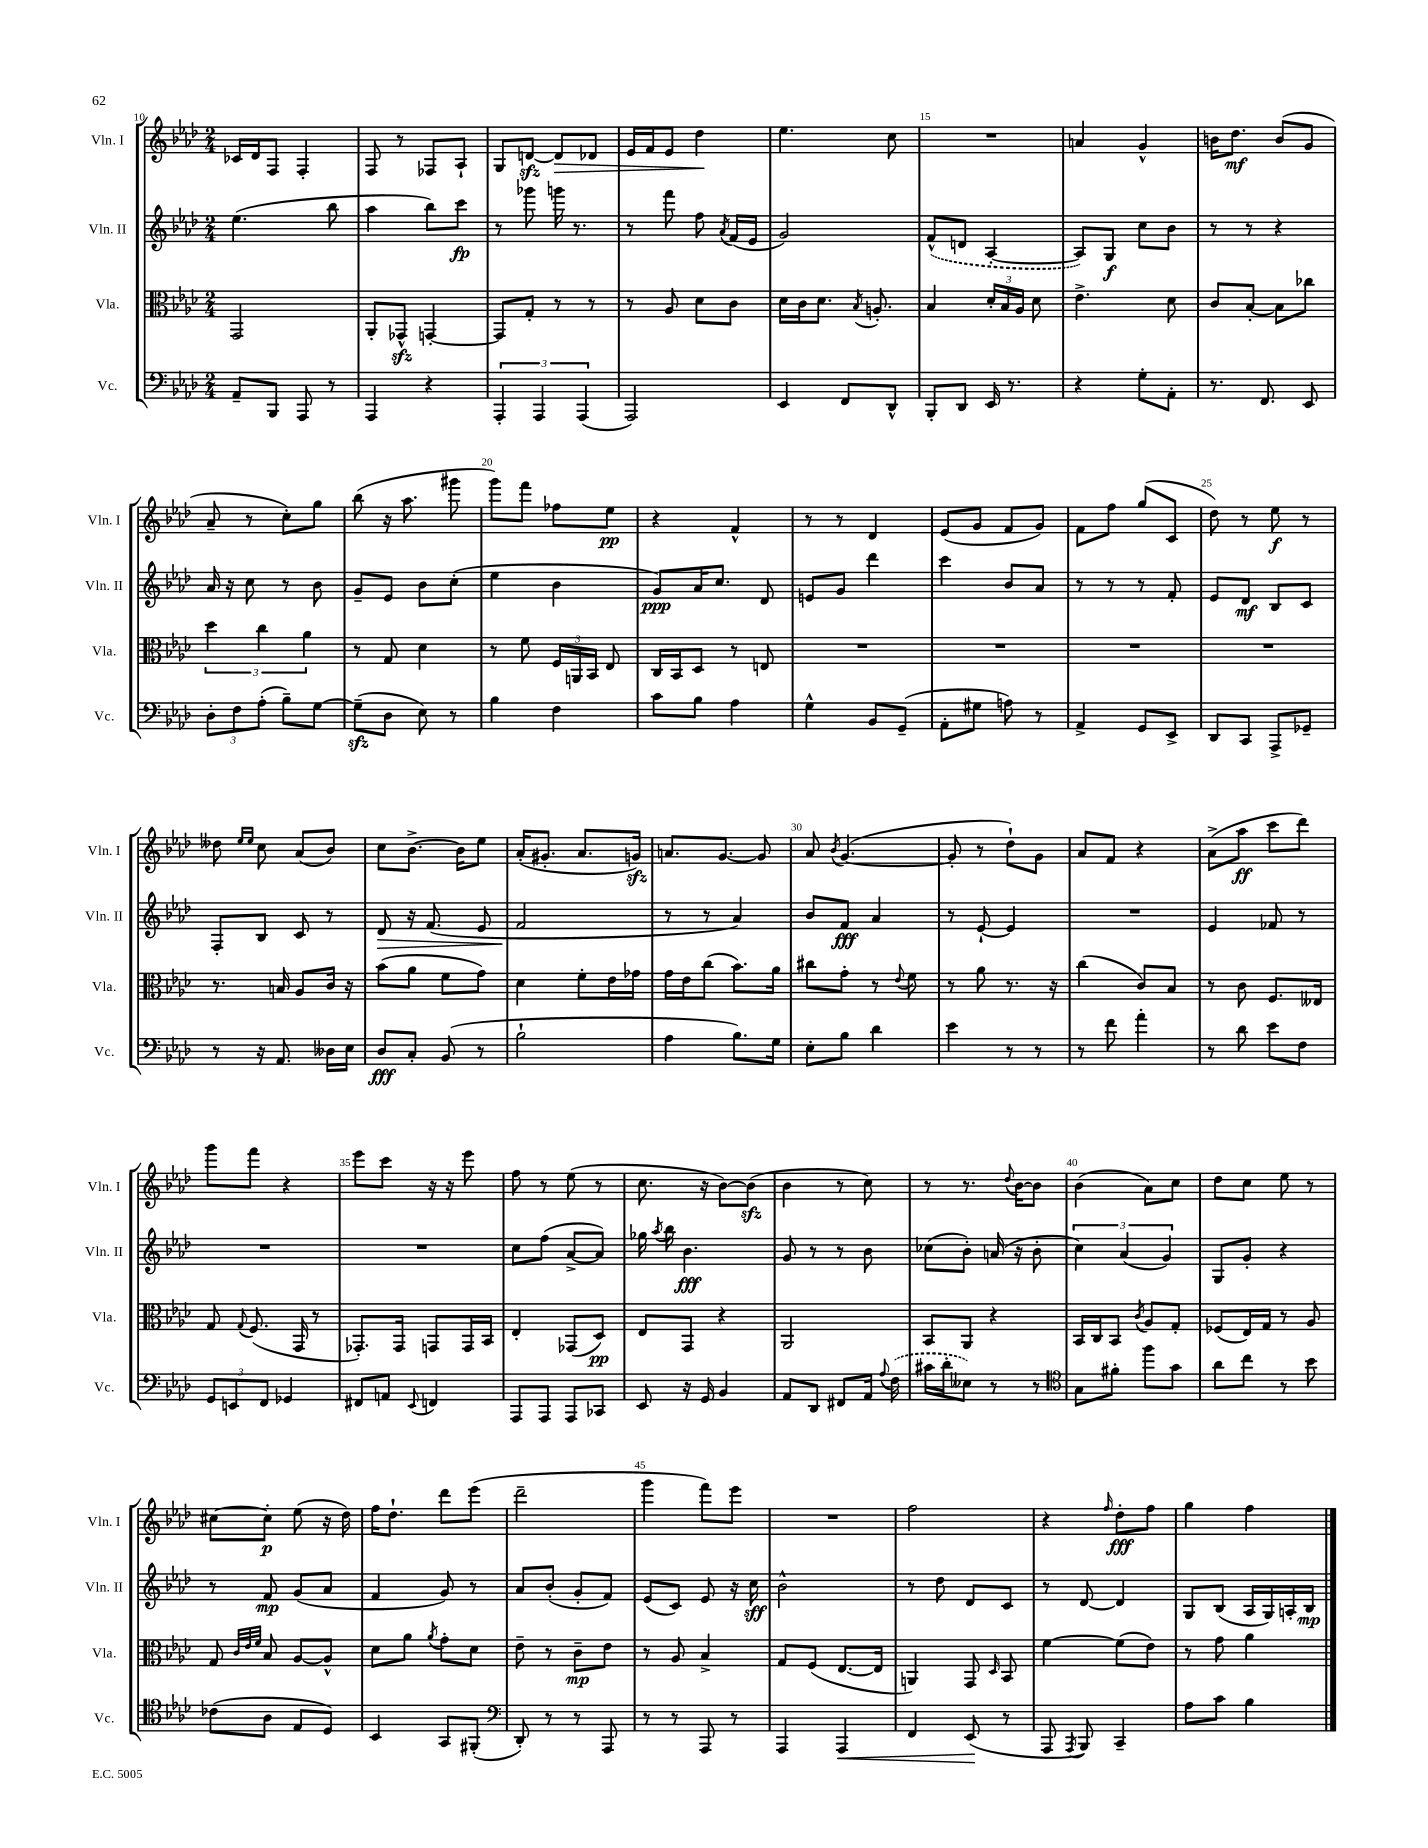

**kern	**kern	**kern	**kern
*staff4	*staff3	*staff2	*staff1
*clefF4	*clefC3	*clefG2	*clefG2
*k[b-e-a-d-]	*k[b-e-a-d-]	*k[b-e-a-d-]	*k[b-e-a-d-]
*M2/4	*M2/4	*M2/4	*M2/4
8AA-~	2GG	(4.ee-	16c-
.	.	.	16d-
8BBB-	.	.	8F
8AAA-	.	.	4F'
8r	.	8bb-	.
=	=	=	=
4AAA-	8AA-'	4aa-	8F
.	8GG-^^	.	8r
4r	[4GG'	8bb-)	8F-
.	.	8ccc	8A-`
=	=	=	=
6AAA-'	8GG]	8r	8G
.	8G'	8ggg-	[8d
6AAA-	.	.	.
.	8r	16ggg	8d]
.	.	8.r	.
(6AAA-	.	.	.
.	8r	.	8d-
=	=	=	=
2AAA-)	8r	8r	16e-
.	.	.	16f
.	8A-	8fff	8e-
.	8d-	8ff	4dd-
.	.	8qa-	.
.	8c	(16f	.
.	.	16e-	.
=	=	=	=
4EE-	16d-	2g)	4.ee-
.	16c	.	.
.	8.d-	.	.
8FF	.	.	.
.	8qB-	.	.
.	8.A'	.	.
8DD-^^	.	.	8cc
=	=	=	=
8BBB-'	4B-	(8f^^	2r
8DD-	.	8d	.
16EE-	24d-'	[4A-'	.
.	24B-	.	.
8.r	.	.	.
.	24A-	.	.
.	8d-	.	.
=	=	=	=
4r	4.e-^	8A-])	4a
.	.	8G	.
8G'	.	8cc	4g^^
8AA-'	8d-	8b-	.
=	=	=	=
8.r	8c	8r	16b
.	.	.	8.dd-
.	[8B-'	8r	.
8.FF	.	.	.
.	8B-]	4r	(8b
8EE-	8cc-	.	8g
=	=	=	=
12D-'	6dd-	16a-	8a-~
.	.	16r	.
12F	.	.	.
.	.	8cc	8r
(12A-'	6cc	.	.
8B-~)	.	8r	8cc')
.	6a-	.	.
[8G	.	8b-	8gg
=	=	=	=
(8G~]	8r	8g~	(8bb-
8D-	8G	8e-	16r
.	.	.	8.aa-
8E-)	4d-	8b-	.
8r	.	(8cc'	8ggg#
=	=	=	=
4B-	8r	4ee-	8ggg)
.	8f	.	8fff
4F	24F	4b-	8ff-
.	24AA	.	.
.	24BB-	.	.
.	8E-	.	8ee-
=	=	=	=
8c	16C	8g)	4r
.	16BB-	.	.
8B-	8D-	16a-	.
.	.	8.cc	.
4A-	8r	.	4f^^
.	8E	8d-	.
=	=	=	=
4G^^	2r	8e	8r
.	.	8g	8r
8BB-	.	4ddd-	4d-
(8GG~	.	.	.
=	=	=	=
8AA-'	2r	4ccc	(8e-
8G#	.	.	8g
8A)	.	8b-	8f
8r	.	8a-	8g)
=	=	=	=
4AA-^	2r	8r	8f
.	.	8r	8ff
8GG	.	8r	(8gg
8EE-^	.	8f'	8c
=	=	=	=
8DD-	2r	8e-	8dd-)
8CC	.	8d-	8r
8AAA-^	.	8B-	8ee-
8GG-~	.	8c	8r
=	=	=	=
8r	8.r	8F'	8dd--
.	.	.	16qqee-
.	.	.	16qqee-
16r	.	8B-	8cc
8.AA-	16B	.	.
.	8A-	8c	(8a-
16D--	16c	8r	8b-)
16E-	16r	.	.
=	=	=	=
8D-	(8b-	8d-	8cc
8C'	8a-	16r	[8.b-^
.	.	(8.f	.
(8BB-	8f	.	.
.	.	.	16b-]
8r	8g)	8e-	8ee-
=	=	=	=
2B-`	4d-	2f	(16a-'
.	.	.	8.g#'
.	8f'	.	8.a-
.	16e-	.	.
.	16g-	.	16g)
=	=	=	=
4A-	16g	8r	8.a
.	16e-	.	.
.	(8cc	8r	.
.	.	.	[8.g
8.B-)	8.b-)	4a-)	.
.	.	.	8g]
16G	16a-	.	.
=	=	=	=
8E-'	8cc#	8b-	8a-
.	.	.	8qb-
8B-	8g'	8f	([4.g
4d-	8r	4a-	.
.	8qqe-	.	.
.	8f	.	.
=	=	=	=
4e-	8r	8r	8g']
.	8a-	[8e-`	8r
8r	8.r	4e-]	8dd-`)
8r	.	.	8g
.	16r	.	.
=	=	=	=
8r	(4cc	2r	8a-
8f	.	.	8f
4a-'	8c)	.	4r
.	8B-	.	.
=	=	=	=
8r	8r	4e-	(8a-^
8d-	8c	.	8aa-
8e-	8.F	8f-	8ccc
8F	.	8r	8ddd-)
.	16E--	.	.
=	=	=	=
12GG	8G	2r	8ggg
12EE	.	.	.
.	8qqG	.	.
.	(8.F	.	8fff
12FF	.	.	.
4GG-	.	.	4r
.	16GG	.	.
.	8r	.	.
=	=	=	=
8FF#	8.GG-')	2r	8eee-
8AA	.	.	8ccc
.	16GG-	.	.
8qqEE-	.	.	.
4FF	8GG	.	16r
.	.	.	16r
.	16GG	.	8eee-
.	16BB-	.	.
=	=	=	=
8AAA-	4E-'	8cc	8ff
8AAA-	.	(8ff	8r
8AAA-	(8GG-	[8a-^	(8ee-
8CC-	8D-)	8a-])	8r
=	=	=	=
8EE-	8E-	16gg-	8.cc
.	.	8qaa-	.
.	.	16bb-	.
16r	8GG	4.b-	.
16GG	.	.	16r
4BB-	4r	.	[8b-)
.	.	.	(8b-]
=	=	=	=
8AA-	2AA-	8g	4b-
8DD-	.	8r	.
8FF#	.	8r	8r
16AA-	.	8b-	8cc)
8qqA-	.	.	.
(16F	.	.	.
=	=	=	=
16c#	8BB-	(8cc-	8r
16d-'	.	.	.
8E--)	8AA-	8b-')	8.r
8r	4r	(16a	.
.	.	.	8qqdd-
.	.	16r	[16b-
8r	.	8b-'	8b-]
=	=	=	=
*clefC4	*	*	*
8G	16BB-	6cc)	(4b-
.	16C	.	.
8f#'	8BB-	.	.
.	.	(6a-	.
.	8qc	.	.
8ff	8A-	.	8a-)
.	.	6g)	.
8g	8G'	.	8cc
=	=	=	=
8a-	(8F-	8G	8dd-
8cc	16E-)	8g'	8cc
.	16G	.	.
8r	8r	4r	8ee-
8b-	8A-	.	8r
=	=	=	=
(8c-	8G	8r	[8cc#
.	32qqc	.	.
.	32qqe-	.	.
.	32qqf	.	.
8A-	8B-	8f	8cc#']
8E-	[8A-	(8g	(8ee-
8D-)	8A-^^]	8a-	16r
.	.	.	16dd-)
=	=	=	=
4BB-	8d-	4f	16ff
.	.	.	8.dd-`
.	8a-	.	.
.	8qa-	.	.
8GG	8g'	8g)	8ddd-
(8FF#'	8d-	8r	(8eee-
=	=	=	=
*clefF4	*	*	*
8DD-')	8e-~	8a-	2ddd-~
8r	8r	(8b-'	.
8r	8c~	8g'	.
8AAA-	8e-	8f)	.
=	=	=	=
8r	8r	(8e-	4ggg
8r	8A-	8c)	.
8AAA-	4B-^	8e-	8fff)
8r	.	16r	8eee-
.	.	16cc	.
=	=	=	=
4AAA-	8G	2b-^^	2r
.	(8F	.	.
4AAA-	[8.E-	.	.
.	16E-]	.	.
=	=	=	=
4FF	4AA)	8r	2ff
.	.	8dd-	.
(8EE-	8GG	8d-	.
.	16qqD-	.	.
8r	8BB-	8c	.
=	=	=	=
8AAA-	[4f	8r	4r
8qAAA-	.	.	.
8BBB-)	.	[8d-	.
.	.	.	16qqff
4CC~	(8f]	4d-]	8dd-'
.	8e-)	.	8ff
=	=	=	=
8A-	8r	8G	4gg
8c	8g	(8B-	.
4B-	4a-	16A-	4ff
.	.	16G)	.
.	.	16A'	.
.	.	16B-	.
==	==	==	==
*-	*-	*-	*-
